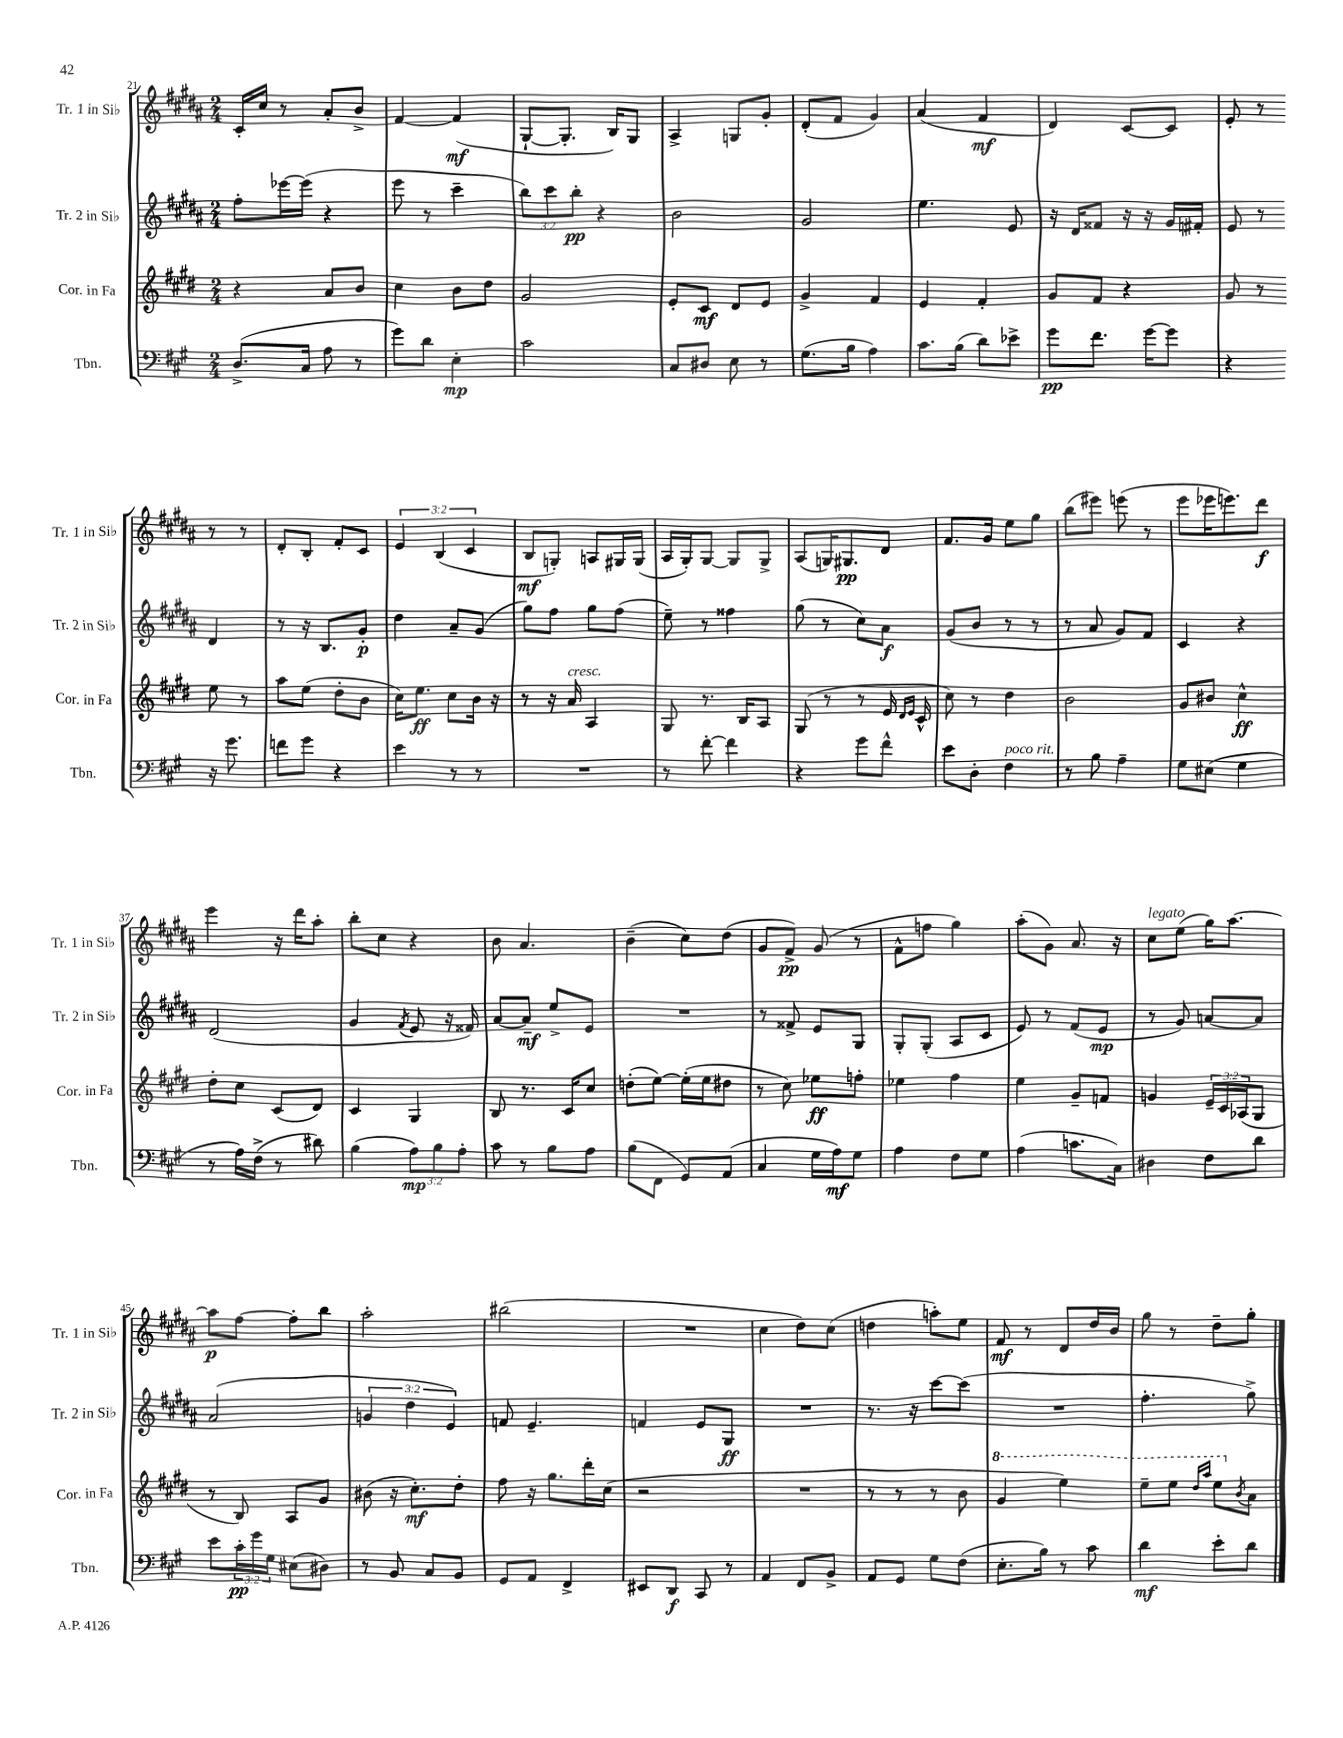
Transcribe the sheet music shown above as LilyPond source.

<<
\new StaffGroup <<
\new Staff = "s0" \with { instrumentName = "Tr. 1 in Sib" shortInstrumentName = "Tr. 1 in Sib" } {
    \clef treble \key b \major \numericTimeSignature \time 2/4 \override Staff.TupletNumber.text = #tuplet-number::calc-fraction-text
    cis'16-. cis''16 r8 ais'8-. b'8-> |
    fis'4~ fis'4\mf( |
    gis8~-! gis8.-. b16) gis8 |
    ais4-> g8 gis'8-. |
    dis'8-.( fis'8 gis'4) |
    ais'4( fis'4\mf |
    dis'4) cis'8~ cis'8 |
    e'8-. r8 r8 r8 |
    dis'8-. b8-. fis'8-. cis'8 |
    \tuplet 3/2 { e'4 b4( cis'4 } |
    b8\mf g8-.) a8 gis16 gis16( |
    ais16 gis16-.) gis8~ gis8 gis8-> |
    ais8( g16) gis8.\pp dis'8 |
    fis'8. gis'16 e''8 gis''8 |
    b''8( eis'''8) e'''8( r8 |
    e'''8 ees'''16 e'''8.) dis'''8\f |
    e'''4 r16 dis'''16 ais''8-. |
    b''8-. cis''8 r4 |
    b'8 ais'4. |
    b'4--( cis''8) dis''8( |
    gis'8 fis'8->\pp) gis'8( r8 |
    fis'8-^ f''8 gis''4) |
    ais''8-.( gis'8) ais'8. r16 |
    cis''8^\markup { \italic "legato" } e''8( gis''16) ais''8.~ |
    ais''8\p fis''8~ fis''8-. b''8 |
    ais''2-. |
    bis''2( |
    R2 |
    cis''4 dis''8) cis''8( |
    d''4 a''8-.) e''8 |
    fis'8\mf r8 dis'8 dis''16 b'16 |
    gis''8 r8 dis''8-- gis''8-. \bar "|." |
}
\new Staff = "s1" \with { instrumentName = "Tr. 2 in Sib" shortInstrumentName = "Tr. 2 in Sib" } {
    \clef treble \key b \major \numericTimeSignature \time 2/4 \override Staff.TupletNumber.text = #tuplet-number::calc-fraction-text
    fis''8-. ees'''16~ ees'''16( r4 |
    e'''8 r8 cis'''4-- |
    \tuplet 3/2 { b''8) cis'''8 b''8-.\pp } r4 |
    b'2 |
    gis'2 |
    e''4. e'8 |
    r16 dis'16 fisis'8 r16 r16 gis'16 fis'16-. |
    e'8 r8 dis'4 |
    r8 r16 b8. gis'8-.\p |
    dis''4 ais'8-- gis'8( |
    gis''8) fis''8 gis''8 fis''8( |
    e''8--) r8 fisis''4 |
    gis''8( r8 cis''8) ais'8\f |
    gis'8( b'8 r8 r8 |
    r8 ais'8 gis'8) fis'8 |
    cis'4 r4 |
    dis'2( |
    gis'4 \acciaccatura { fis'8 } e'8 r16 fisis'16) |
    ais'8~ ais'8--\mf e''8-> e'8 |
    R2 |
    r8 fisis'8-> e'8 gis8 |
    gis8-. gis8-.( ais8 cis'8 |
    e'8) r8 fis'8( e'8\mp |
    r8 gis'8) a'8~ a'8 |
    ais'2( |
    \tuplet 3/2 { g'4 dis''4 e'4) } |
    f'8 e'4.-- |
    f'4 e'8 gis8\ff |
    R2 |
    r8. r16 cis'''8~ cis'''8( |
    R2 |
    fis''4.-. gis''8->) \bar "|." |
}
\new Staff = "s2" \with { instrumentName = "Cor. in Fa" shortInstrumentName = "Cor. in Fa" } {
    \clef treble \key e \major \numericTimeSignature \time 2/4 \override Staff.TupletNumber.text = #tuplet-number::calc-fraction-text
    r4 a'8 b'8 |
    cis''4 b'8 dis''8 |
    gis'2 |
    e'8-. cis'8\mf dis'8 e'8 |
    gis'4-> fis'4 |
    e'4 fis'4-. |
    gis'8 fis'8 r4 |
    gis'8 r8 e''8 r8 |
    a''8 e''8( dis''8-. b'8 |
    cis''16) e''8.\ff cis''8 b'16 r16 |
    r8 r16 a'16^\markup { \italic "cresc." } a4 |
    gis8 r8. b16 a8 |
    gis8( r8 r8 e'16 \grace { dis'16 e'16 } cis'16-^ |
    cis''8) r8 dis''4 |
    b'2 |
    gis'8 bis'8 cis''4-^\ff |
    dis''8-. cis''8 cis'8( dis'8) |
    cis'4 gis4 |
    b8 r8. cis'16 cis''8 |
    d''8-.( e''8~) e''16-.( e''16 dis''8 |
    r8 cis''8) ees''8\ff f''8-. |
    ees''4 fis''4 |
    e''4 gis'8-- f'8 |
    g'4 \tuplet 3/2 { e'16-- cis'16 aes16( } gis8 |
    r8 b8) a8 gis'8 |
    bis'8( r16 cis''8.-.\mf) dis''8-. |
    fis''8 r16 gis''8. dis'''16-. cis''16( |
    r2 |
    R2 |
    r8 r8 r8 b'8 |
    \ottava #1 gis''4 e'''4) |
    e'''8-- e'''8 \grace { dis'''16 a'''16 } e'''8 \ottava #0 \acciaccatura { b'8 } a'8 \bar "|." |
}
\new Staff = "s3" \with { instrumentName = "Tbn." shortInstrumentName = "Tbn." } {
    \clef bass \key a \major \numericTimeSignature \time 2/4 \override Staff.TupletNumber.text = #tuplet-number::calc-fraction-text
    d8.->( cis16 a8 r8 |
    gis'8) d'8 e4-.\mp |
    cis'2 |
    cis8 dis8 e8 r8 |
    gis8.( b16 a4) |
    cis'8. b16( d'8) ees'8-> |
    gis'8\pp fis'8. gis'16~ gis'8 |
    r4 r16 gis'8. |
    f'8 gis'8 r4 |
    e'4 r8 r8 |
    R2 |
    r8 fis'8~-. fis'4 |
    r4 gis'8 fis'8-^ |
    e'8 d8-. fis4^\markup { \italic "poco rit." } |
    r8 b8 a4-- |
    gis8 eis8( gis4 |
    r8 a16) fis16->( r8 dis'8) |
    b4( \tuplet 3/2 { a8\mp) b8 a8-. } |
    cis'8 r8 b8 a8 |
    b8( fis,8 gis,8) a,8( |
    cis4 gis16 a16\mf) gis8 |
    a4 fis8 gis8 |
    a4( c'8. cis16) |
    dis4 fis8 d'8 |
    e'8 \tuplet 3/2 { cis'16-.\pp gis'16 gis16 } eis8( dis8) |
    r8 b,8 cis8 b,8 |
    gis,8 a,8 fis,4-> |
    eis,8 d,8\f cis,8 r8 |
    a,4 fis,8 b,8-> |
    a,8 gis,8 gis8 fis8( |
    e8.-. b16) r8 cis'8 |
    d'4\mf e'8-. d'8 \bar "|." |
}
>>
>>
\layout { \context { \Score currentBarNumber = #21 } }
